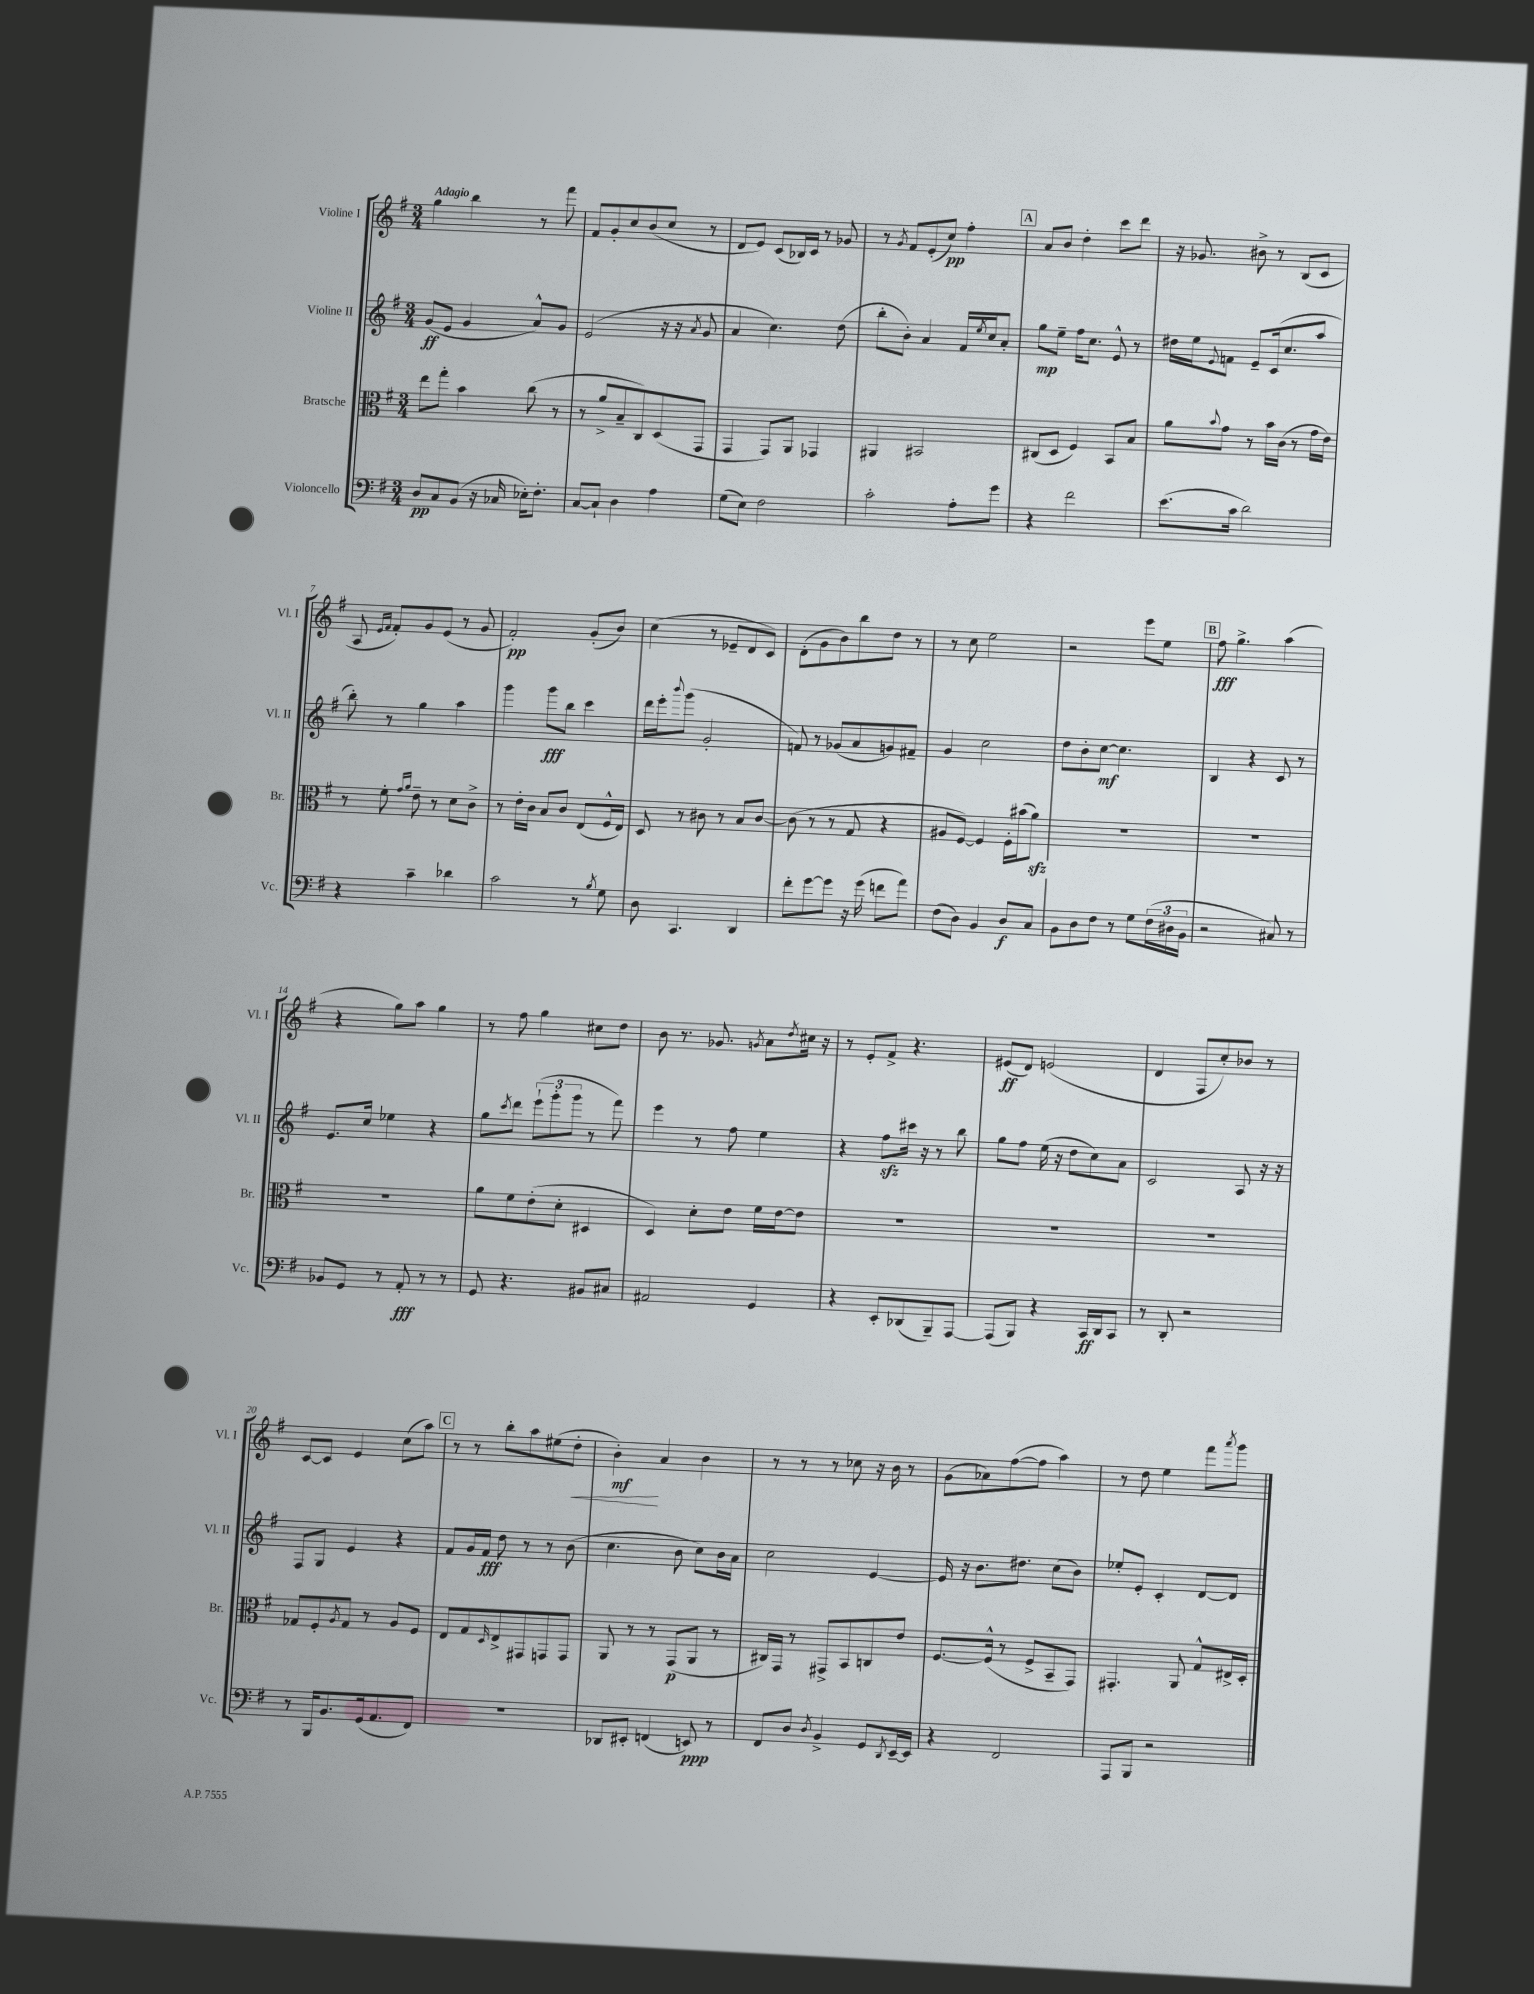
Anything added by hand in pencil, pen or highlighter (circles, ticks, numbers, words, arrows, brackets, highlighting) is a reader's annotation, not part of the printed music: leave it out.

**kern	**kern	**kern	**kern
*staff4	*staff3	*staff2	*staff1
*clefF4	*clefC3	*clefG2	*clefG2
*k[f#]	*k[f#]	*k[f#]	*k[f#]
*M3/4	*M3/4	*M3/4	*M3/4
8D/L	8ee\L	(8g/L	4gg\
8C/	8gg'\J	8e/J	.
(8BB/J	4b\	4g/	4bb\
16r	.	.	.
16C-/	.	.	.
16E-'\LK)	(8cc\	8a^^/L)	8r
8.F#'\J	.	.	.
.	8r	8g/J	8fff#\
=	=	=	=
[8C/L	8r	(2e/	8f#/L
8C`/]J	8a^/L	.	8g'/
4D\	8B~/	.	8cc/
.	8C/)	.	(8b/
4A\	(8D/	16r	8cc/J
.	.	16r	.
.	.	8qa/	.
.	8GG/J	8g/	8r
=	=	=	=
(8G\L	4GG/	4a/	8d/L
8E\J)	.	.	8e/J)
2F#\	8GG/L)	4.cc\)	(8c/L
.	8AA/J	.	16B-/L)
.	.	.	16c/JJ
.	4GG-/	.	8r
.	.	(8dd\	8g-/
=	=	=	=
2c'\	4AA#/	8bb'\L	8r
.	.	.	8qg/
.	.	8b'\J)	8f#/L
.	2BB#/	4a/	(8e'/
.	.	.	8cc/J)
8A'\L	.	16f#/LL	4ff#'\
.	.	8qee/	.
.	.	16cc/J	.
8g\J	.	8a'/J	.
=	=	=	=
4r	(8C#/L	8gg\L	8a/L
.	8D/J	8ee~\J	8b/J
2f#\	4F#/)	16ff#\LK	4dd'\
.	.	8.cc\J	.
.	8BB/L	8e^^/	8ccc\L
.	8B/J	8r	8ddd\J
=	=	=	=
(8.e\L	8a\L	16dd#\LL	16r
.	.	16ee\J	8.g-/
.	8qqb/	8qqe/	.
.	8g\J	8f\J	.
16c\Jk	.	.	.
2d\)	8r	8e~/L	8b#^\
.	16b\LL	(16c/k	8r
.	(16c\JJ	8.cc/	.
.	8r	.	(8B/L
.	16g\LL	8aa/J	8c/J
.	16e\JJ)	.	.
=	=	=	=
4r	8r	8bb'\)	8A/
.	.	.	16qqe/LL
.	.	.	16qqf#/JJ
.	8f#'\	8r	8f#'/L)
.	16qqg/LL	.	.
.	16qqa/JJ	.	.
4c~\	8e~\	4gg\	8g/
.	8r	.	(8e/J
4d-\	8d\L	4aa\	8r
.	8c^\J	.	8g/
=	=	=	=
2c\	8r	4ggg\	2f#'/)
.	16e'\LL	.	.
.	16c\JJ	.	.
.	8B/L	8ggg\L	.
.	8c/J	8bb\J	.
8r	(8E/L	4ccc\	(8g'/L
8qB/	.	.	.
8G\	16F#^^/L	.	8b/J)
.	16E/JJ)	.	.
=	=	=	=
8D\	8D/	16ddd\LL	(4cc\
.	.	16eee'\J	.
.	.	8qqbbb/	.
4.CC/	8r	(8ggg\J	.
.	8c#\	2g'/	8r
.	8r	.	8e-~/L
4DD/	8B/L	.	8d/
.	[8c#/J	.	8c/J)
=	=	=	=
8f#'\L	(8c#\]	8f/)	(8d'\L
[8g\	8r	8r	8g\
8g\]J	8r	(8g-/L	8b\)
16r	8G/	8a/	8bb\
(16g\	.	.	.
8f\L	4r	8g/)	8dd\J
8a\J)	.	8f#~/J	8r
=	=	=	=
(8F#\L	8A#/L	4g/	8r
8D\J)	[8F#/J)	.	8cc\
4BB/	4F#/]	2cc\	2ee\
8D/L	16F#'\LL	.	.
.	(16b#\J	.	.
8C/J	8a\J)	.	.
=	=	=	=
8BB\L	2.r	8dd\L	2r
8D\	.	8b'\	.
8F#\J	.	[8cc\J	.
8r	.	4.cc\]	.
8G\L	.	.	8eee\L
(24F#\L	.	.	8ee\J
24D#\	.	.	.
24BB\JJ	.	.	.
=	=	=	=
2r	2.r	4B/	8ff#\
.	.	.	4.gg^\
.	.	4r	.
8C#/)	.	8c/	(4aa\
8r	.	8r	.
=	=	=	=
8BB-/L	2.r	8.e/L	4r
8GG/J	.	.	.
.	.	16cc/Jk	.
8r	.	4ee-\	8gg\L)
8AA'/	.	.	8aa\J
8r	.	4r	4gg\
8r	.	.	.
=	=	=	=
8GG/	8a\L	8gg\L	8r
.	.	8qccc/	.
4.r	8f#\	8ddd\J	8ff#\
.	(8e'\	(12eee`\L	4gg\
.	.	12ggg'\	.
.	8d'\J	.	.
.	.	12ggg\J	.
8BB#/L	4D#/	8r	8cc#\L
8C#/J	.	8fff#\)	8dd\J
=	=	=	=
2AA#/	4D/)	4eee\	8b\
.	.	.	8.r
.	8d'\L	8r	.
.	.	.	8.g-/
.	8e\J	8ff#\	.
.	.	.	8qg/
4GG/	16f#\LL	4ee\	8a\L
.	[16e\J	.	.
.	.	.	8qdd/
.	8e\]J	.	16cc#\Jk
.	.	.	16r
=	=	=	=
4r	2.r	4r	8r
.	.	.	8e'/L
8EE'/L	.	8ff#\L	8f#^/J
(8DD-/	.	16ccc#\Jk	4.r
.	.	16r	.
8BBB~/)	.	8r	.
[8AAA/J	.	8bb\	.
=	=	=	=
(8AAA/]L	2.r	8gg\L	(8e#/L
8BBB/J)	.	8ff#\J	8d/J)
4r	.	(16ee\	(2e/
.	.	16r	.
.	.	8dd\L	.
16CC/LL	.	8cc\)	.
16DD/J	.	.	.
8CC/J	.	8a\J	.
=	=	=	=
8r	2.r	2c/	4d/
8DD'/	.	.	.
2r	.	.	8F#/L
.	.	.	8cc'/)
.	.	8A/	8b-/J
.	.	16r	8r
.	.	16r	.
=	=	=	=
8r	8G-/L	8F#/L	[8c/L
16BBB/LK	8F#'/	8G/J	8c/]J
8.BB/	.	.	.
.	8qA/	.	.
.	8G-/J	4e/	4e/
(16GG/k	8r	.	.
8.AA/	.	.	.
.	8A/L	4r	(8cc\L
8FF#/J)	8F#/J	.	8aa\J)
=	=	=	=
2.r	8E/L	8f#/L	8r
.	8G/	16g/L	8r
.	.	16f#/JJ	.
.	16qqD/	.	.
.	8E^/	8dd\	8bb'\L
.	8GG#/	8r	8aa\
.	8GG/	8r	(8ee#\
.	8GG/J	(8b\	8dd'\J
=	=	=	=
8DD-/L	8AA/	4.cc\	4b'\)
8EE#'/J	8r	.	.
(4FF/	8r	.	4a/
.	(8GG/L	8b\	.
8EE/)	8AA/J	8cc\L)	4b\
8r	8r	16b\L	.
.	.	16a\JJ	.
=	=	=	=
8FF#/L	16C#/LL)	2cc\	8r
.	16GG/JJ	.	.
8D/J	8r	.	8r
8qD/	.	.	.
4BB^/	8GG#^/L	.	8r
.	8BB/	.	8cc-\
8GG/L	8C/	[4e/	16r
.	.	.	16b\
8qDD/	.	.	.
[16EE~/L	8e/J	.	8r
16EE/]JJ	.	.	.
=	=	=	=
4r	[8.F#/L	16e/]	(8g\L
.	.	16r	.
.	.	8.b\L	8a-\)
.	(16F#^^/]Jk	.	.
2FF#/	8r	.	([8ff#\
.	.	8.dd#\J	.
.	8F#^/L	.	8ff#\]J
.	8BB~/	(8cc\L	4aa\)
.	8GG/J)	8b\J)	.
=	=	=	=
8AAA/L	4.GG#'/	8ee-'/L	8r
8BBB/J	.	8e'/J	8dd\
2r	.	4c'/	4ee\
.	8AA/	.	.
.	8G^^/L	[8d/L	8fff#\L
.	.	.	8qaaa/
.	16E#^/L	8d/]J	8ggg\J
.	16D'/JJ	.	.
==	==	==	==
*-	*-	*-	*-
